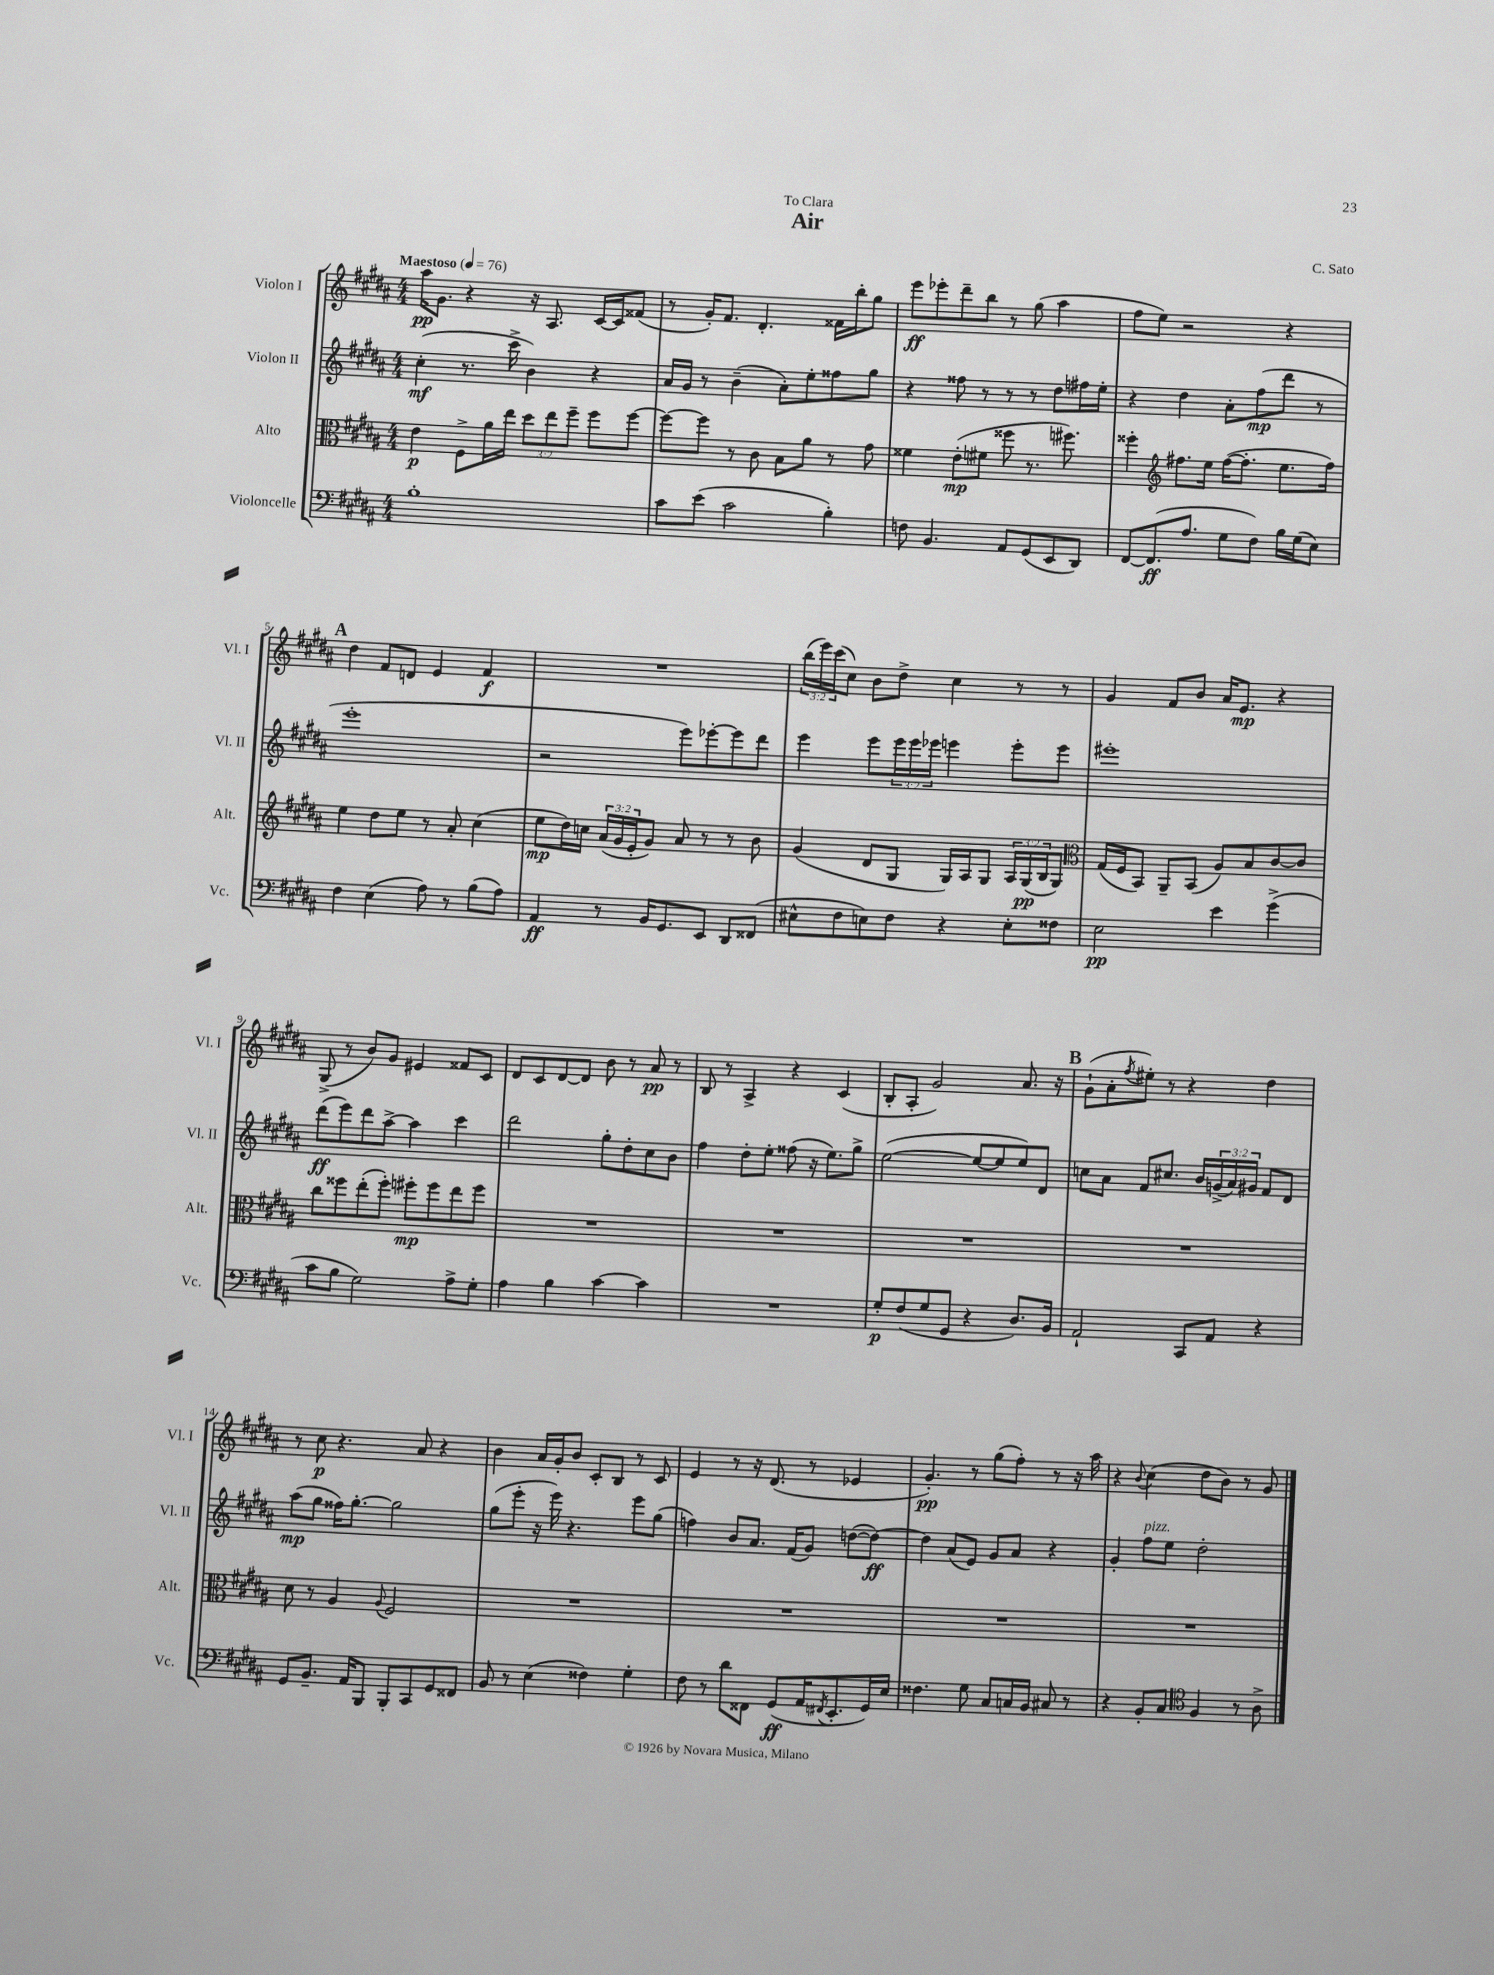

**kern	**kern	**kern	**kern
*staff4	*staff3	*staff2	*staff1
*clefF4	*clefC3	*clefG2	*clefG2
*k[f#c#g#d#a#]	*k[f#c#g#d#a#]	*k[f#c#g#d#a#]	*k[f#c#g#d#a#]
*M4/4	*M4/4	*M4/4	*M4/4
*MM76	*MM76	*MM76	*MM76
1B'	4e	(4cc#'	16aa#
.	.	.	8.g#
.	8F#^	8.r	4r
.	16a#	.	.
.	16ee	16ccc#^	.
.	12dd#	4b)	16r
.	.	.	8.A#
.	12ee	.	.
.	12ff#~	.	.
.	8ff#	4r	[16c#
.	.	.	16c#]
.	[8ff#	.	(8f##
=	=	=	=
8c#	8ff#_	16a#	8r
.	.	16g#	.
(8e	8ff#]	8r	16g#')
.	.	.	8.f#
2c#	8r	(4b~	.
.	8c#	.	4.d#'
.	8B	8a#')	.
.	8a#	8ee'	.
4B')	8r	8ff##	16f##
.	.	.	16bb'
.	8g#	8gg#	8gg#
=	=	=	=
8F	4f##	4r	8eee
4.BB	.	.	8eee-'
.	(8e'	8ff##	8ddd#~
.	8f#	8r	8bb
8AA#	8ff##	8r	8r
(8GG#	8.r	8r	(8gg#
8EE	.	8dd#	4aa#
.	8.ff#)	.	.
8DD#)	.	16ff#	.
.	.	16ee'	.
=	=	=	=
[8FF#	4ff##'	4r	8ff#
(8.FF#]	.	.	8ee)
*	*clefG2	*	*
.	8.ff#	4dd#	2r
8.A#	.	.	.
.	16ee	.	.
8G#	([16ff#	8a#'	.
.	8.ff#']	.	.
8F#)	.	(8ff#	.
16B	8.ee	8ddd#	4r
(16G#	.	.	.
8E)	.	8r	.
.	16ff#)	.	.
=	=	=	=
4F#	4ee	1eee'	4dd#
(4E	8dd#	.	8f#
.	8ee	.	8d
8A#)	8r	.	4e
8r	8a#'	.	.
(8B	(4cc#	.	4f#
8A#)	.	.	.
=	=	=	=
4AA#	8ee	2r	1r
.	16dd#)	.	.
.	16cc	.	.
8r	(24a#	.	.
.	24g#	.	.
.	24e'	.	.
16BB	8g#)	.	.
8.GG#	.	.	.
.	8a#	8eee)	.
8EE	8r	[8eee-'	.
8DD#	8r	8eee-]	.
(8FF##	8b	8ddd#	.
=	=	=	=
8E#^^	(4g#	4eee	(24bb
.	.	.	24eee)
.	.	.	(24ccc#
8F#	.	.	8cc#)
8E)	8d#	8eee	8b
8F#	8G#	24eee	8dd#^
.	.	24eee	.
.	.	24eee-	.
4r	16G#)	4eee	4cc#
.	16A#	.	.
.	8G#	.	.
8E'	24A#	8eee'	8r
.	(24G#	.	.
.	24B	.	.
8F##	8G#)	8eee	8r
=	=	=	=
*	*clefC3	*	*
2E	(16G#	1eee#'	4g#
.	16F#	.	.
.	8BB)	.	.
.	8AA#~	.	8f#
.	(8BB	.	8b
4e	8A#)	.	16a#
.	.	.	8.e
.	8B	.	.
(4g#^	[8c#	.	4r
.	8c#]	.	.
=	=	=	=
8c#	8cc#	(8ddd#	(8G#^
8B	8ff##	8eee)	8r
2G#)	(8ee'	8ddd#	8b)
.	8ff##')	[8aa#^	8g#
.	8ff#'	4aa#]	4e#
.	8ff#	.	.
8A#^	8ee	4ccc#	8f##
8G#'	8ff#	.	8c#
=	=	=	=
4A#	1r	2ddd#	8d#
.	.	.	8c#
4B	.	.	[8d#
.	.	.	8d#]
[4c#	.	8gg#'	8b
.	.	8dd#'	8r
4c#]	.	8cc#	8a#
.	.	8b	8r
=	=	=	=
1r	1r	4ff#	8B
.	.	.	8r
.	.	8dd#'	4A#^
.	.	8ee'	.
.	.	(8ff##	4r
.	.	16r	.
.	.	8.ee)	.
.	.	.	(4c#
.	.	8gg#^	.
=	=	=	=
8G#'	1r	([2ee	8B'
(8F#	.	.	8A#'
8G#	.	.	2g#)
8GG#	.	.	.
4r	.	8ee_	.
.	.	8ee]	.
8.D#)	.	8ee)	8.a#
.	.	8d#	.
16BB	.	.	16r
=	=	=	=
2AA#`	1r	8cc	(8g#`
.	.	8a#	8a#'
.	.	.	8qff#
.	.	8f#	8ee#')
.	.	8.cc#	8r
8CC#	.	.	4r
.	.	16b	.
8AA#	.	(24g^	.
.	.	24a#)	.
.	.	24g#	.
4r	.	8f#	4dd#
.	.	8d#	.
=	=	=	=
8GG#	8d#	(8aa#	8r
8.BB~	8r	8gg#	8cc#
.	4A#	16ff##)	4.r
16AA#	.	[8.gg#'	.
8BBB	.	.	.
.	8qqA#	.	.
8BBB'	2F#	2gg#]	.
8CC#	.	.	8a#
8GG#	.	.	4r
8FF##	.	.	.
=	=	=	=
8BB	1r	(8gg#	4b
8r	.	8eee'	.
(4E	.	16r	16a#
.	.	16eee)	16g#'
.	.	4.r	8b
4F##)	.	.	8c#'
.	.	.	8B
4G#'	.	8eee	8r
.	.	(8gg#	8c#
=	=	=	=
8F#	1r	4ff)	4e
8r	.	.	.
8d#	.	8b	8r
8FF##	.	8.a#	16r
.	.	.	(8.d#
(8GG#	.	.	.
.	.	(16f#	.
16AA#	.	8g#)	8r
8qFF#	.	.	.
8.EE'	.	.	.
.	.	([8dd	4e-
16GG#)	.	8dd_)	.
16E	.	.	.
=	=	=	=
4.F##	1r	4dd]	4.g#')
.	.	(8a#	.
8G#	.	8e)	8r
8C#	.	8g#	(8gg#
16C	.	8a#	8ff#')
16BB	.	.	.
8C#	.	4r	8r
8r	.	.	16r
.	.	.	16aa#
=	=	=	=
4r	1r	4g#'	4r
.	.	.	8qqb
8BB'	.	8ff#	(4cc#
8C#	.	8ee	.
*clefC4	*	*	*
4F#	.	2dd#'	8dd#
.	.	.	8b)
8r	.	.	8r
8A#^	.	.	8g#
==	==	==	==
*-	*-	*-	*-
